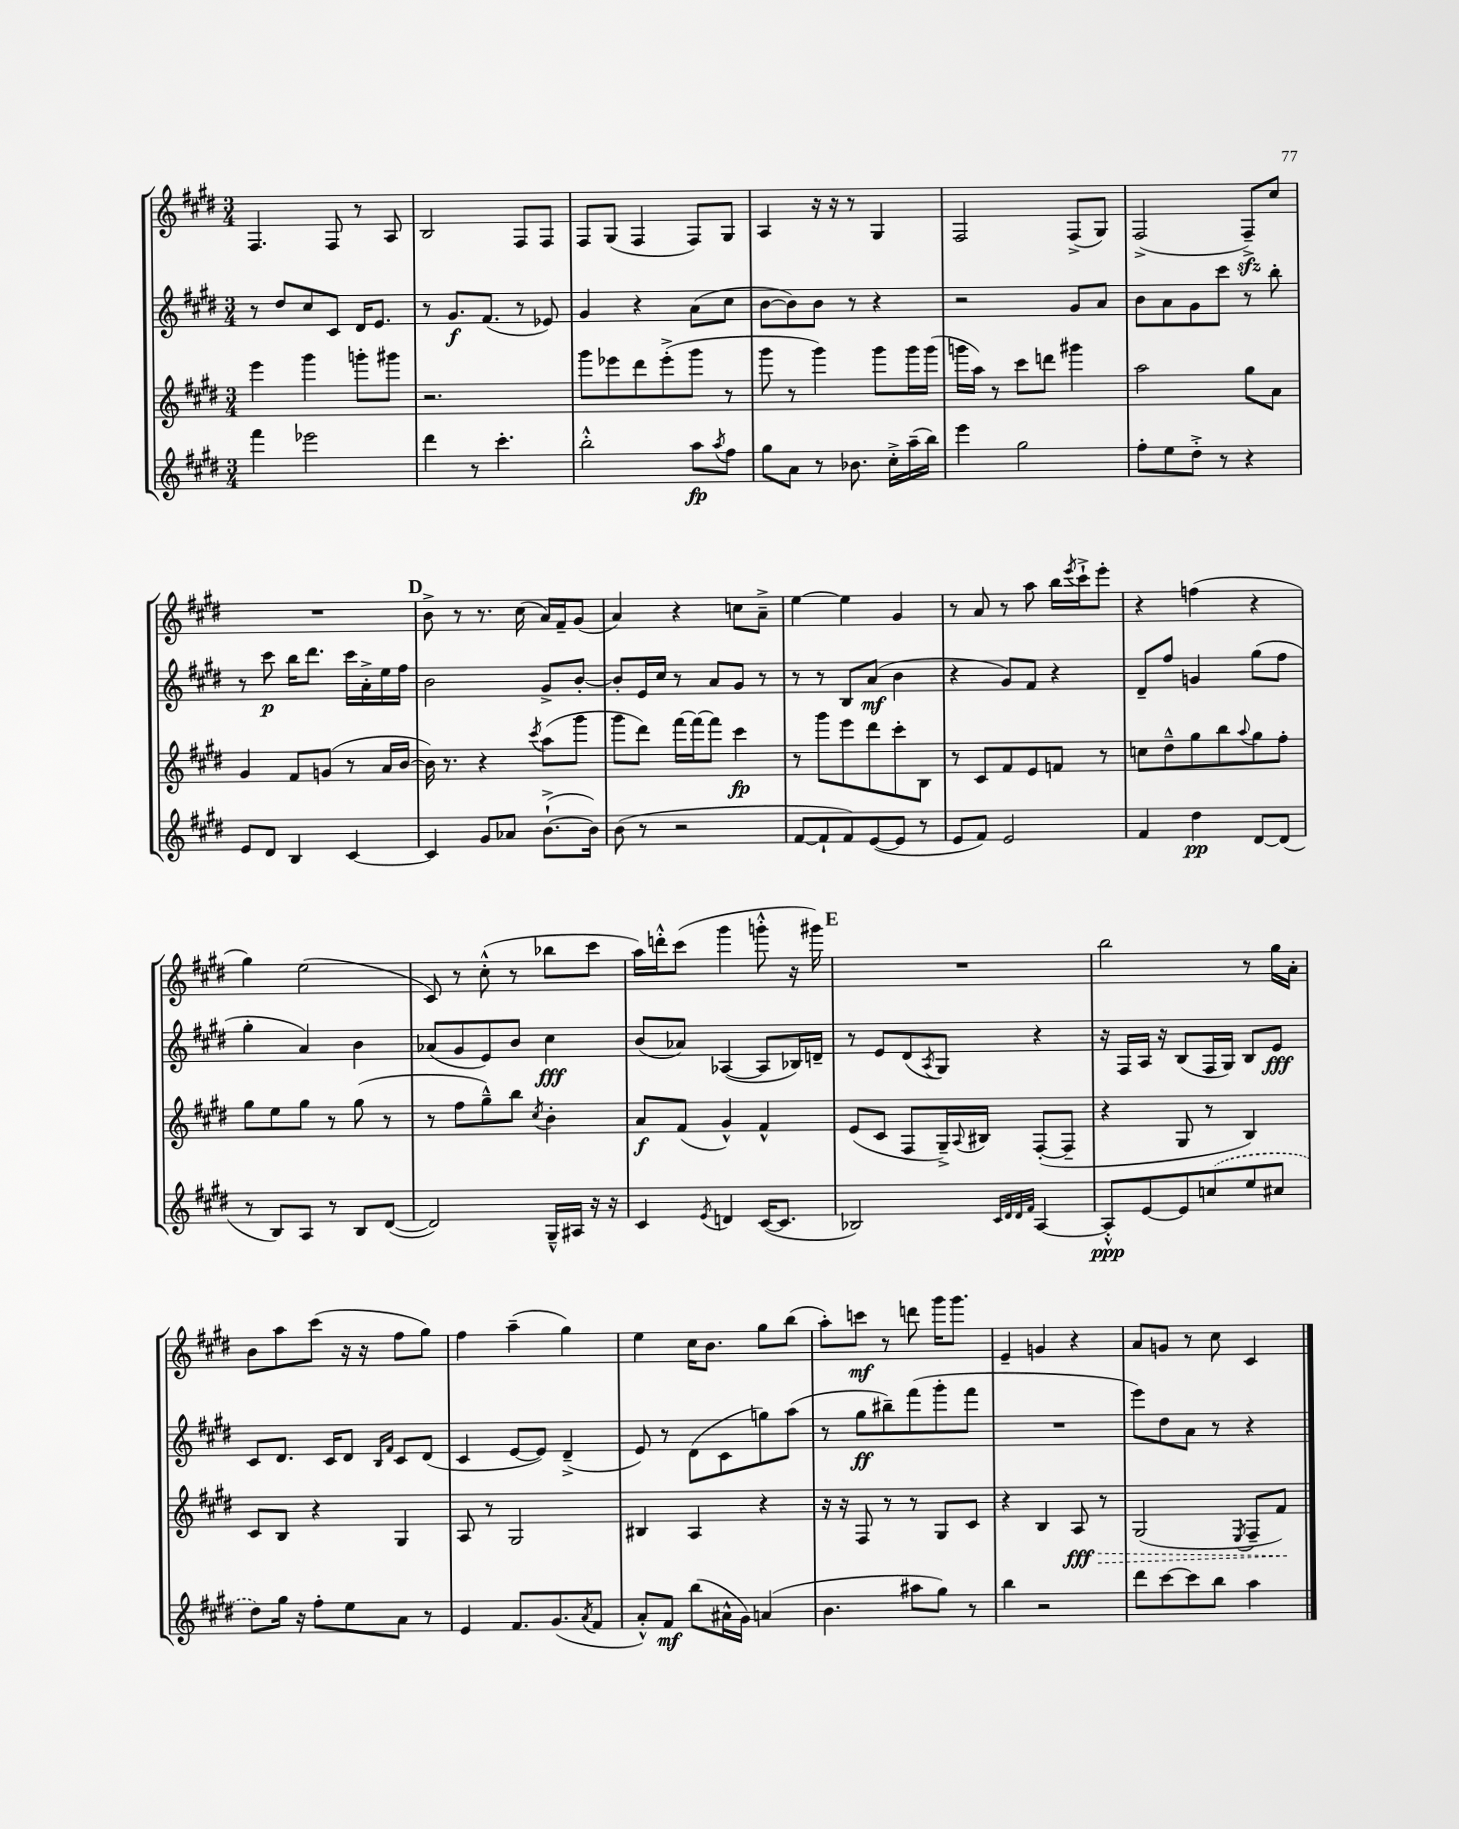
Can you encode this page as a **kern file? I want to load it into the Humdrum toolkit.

**kern	**kern	**kern	**kern
*staff4	*staff3	*staff2	*staff1
*clefG2	*clefG2	*clefG2	*clefG2
*k[f#c#g#d#]	*k[f#c#g#d#]	*k[f#c#g#d#]	*k[f#c#g#d#]
*M3/4	*M3/4	*M3/4	*M3/4
4fff#	4eee	8r	4.F#
.	.	8dd#	.
2eee-	4ggg#	8cc#	.
.	.	8c#	8F#
.	8ggg'	16d#	8r
.	.	8.e	.
.	8ggg#	.	8A
=	=	=	=
4ddd#	2.r	8r	2B
.	.	8.g#	.
8r	.	.	.
.	.	(8.f#	.
4.ccc#'	.	.	.
.	.	8r	8F#
.	.	8e-)	8F#
=	=	=	=
2bb'^^	8ggg#	4g#	8F#
.	8eee-	.	(8G#
.	8ddd#	4r	4F#
.	(8eee-'^	.	.
8aa	8ggg#	(8a	8F#)
8qaa	.	.	.
8ff#	8r	8cc#	8G#
=	=	=	=
8gg#	8ggg#	[8b	4A
8a	8r	8b])	.
8r	4ggg#)	8b	16r
.	.	.	16r
8.b-	.	8r	8r
.	8ggg#	4r	4G#
16cc#'^	.	.	.
(16aa~	16ggg#	.	.
16bb)	(16ggg#	.	.
=	=	=	=
4eee	16ggg	2r	2F#
.	16aa)	.	.
.	8r	.	.
2gg#	8ccc#	.	.
.	8ddd	.	.
.	4ggg#	8g#	(8F#^
.	.	8a	8G#)
=	=	=	=
8ff#'	2aa	8b	(2F#^
8ee	.	8a	.
8dd#'^	.	8g#	.
8r	.	8ccc#	.
4r	8gg#	8r	8F#~^)
.	8a	8bb'	8cc#
=	=	=	=
8e	4g#	8r	2.r
8d#	.	8ccc#	.
4B	8f#	16bb	.
.	.	8.ddd#	.
.	(8g	.	.
[4c#	8r	16ccc#	.
.	.	16a'^	.
.	16a	16ee	.
.	[16b	16ff#	.
=	=	=	=
4c#]	16b])	2b	8b^
.	8.r	.	.
.	.	.	8r
8g#	4r	.	8.r
8a-	.	.	.
.	.	.	(16cc#
.	8qccc#	.	.
([8.b`^	(8aa	8g#^	16a)
.	.	.	16f#~
.	8ggg#	[8b'	(8g#
16b])	.	.	.
=	=	=	=
(8b	8ggg#	8b']	4a)
8r	8ddd#)	16e	.
.	.	16cc#	.
2r	[16fff#	8r	4r
.	16fff#_	.	.
.	8fff#]	8a	.
.	4ccc#	8g#	8cc
.	.	8r	8a~^
=	=	=	=
[8f#	8r	8r	[4ee
8f#`]	8ggg#	8r	.
8f#)	8eee	8B	4ee]
([8e	8ddd#	(8a	.
8e]	8ccc#'	4b	4g#
8r	8B	.	.
=	=	=	=
8e	8r	4r	8r
8f#)	8c#	.	8a
2e	8f#	8g#)	8r
.	8e	8f#	8aa
.	8f	4r	16bb
.	.	.	8qeee
.	.	.	16ccc#`^
.	8r	.	8eee'
=	=	=	=
4f#	8cc	8d#~	4r
.	8dd#~^^	8ff#	.
4dd#	8gg#	4g	(4ff
.	8bb	.	.
.	8qqaa	.	.
[8d#	8gg#	(8gg#	4r
(8d#]	8ff#'	8ff#	.
=	=	=	=
8r	8gg#	4gg#'	4gg#)
8B)	8ee	.	.
8A	8gg#	4a)	(2ee
8r	8r	.	.
8B	(8gg#	4b	.
([8d#	8r	.	.
=	=	=	=
2d#])	8r	(8a-	8c#)
.	8ff#	8g#	8r
.	8gg#~^^)	8e)	(8cc#'^^
.	8bb	8b	8r
.	8qcc#	.	.
16G#~^^	4b'	4cc#	8bb-
16A#	.	.	.
16r	.	.	8ccc#
16r	.	.	.
=	=	=	=
4c#	8a	(8b	16aa)
.	.	.	16ddd'^^
.	(8f#	8a-)	(8ccc#
8qe	.	.	.
4d	4g#^^)	([4A-	4ggg#
([16c#	4f#^^	8A-]	8ggg'^^
8.c#]	.	.	.
.	.	16B-)	16r
.	.	16d~	16ggg#)
=	=	=	=
2B-)	(8e	8r	2.r
.	8c#	8e	.
.	8F#	(8d#	.
.	.	8qA	.
.	16G#~^)	8G#)	.
.	8qqA	.	.
.	16B#	.	.
32qqc#	.	.	.
32qqd#	.	.	.
32qqd#	.	.	.
32qqf#	.	.	.
[4A	([8F#'	4r	.
.	8F#~]	.	.
=	=	=	=
8A'^^]	4r	16r	2bb
.	.	16F#	.
[8e	.	16A	.
.	.	16r	.
8e]	8G#	(8B	.
(8cc	8r	16F#	.
.	.	16G#)	.
8ee	4B)	8B	8r
8cc#	.	8e	16gg#
.	.	.	16a'
=	=	=	=
8dd#)	8c#	8c#	8b
16gg#	8B	8.d#	8aa
16r	.	.	.
8ff#'	4r	.	(8ccc#
.	.	16c#	.
8ee	.	8d#	16r
.	.	.	16r
.	.	16qqB	.
.	.	16qqf#	.
8a	4G#	8c#	8ff#
8r	.	(8d#	8gg#)
=	=	=	=
4e	8A	4c#	4ff#
.	8r	.	.
8.f#	2G#	[8e	(4aa~
.	.	8e])	.
(8.g#	.	.	.
.	.	(4d#~^	4gg#)
8qa	.	.	.
8f#	.	.	.
=	=	=	=
8a'^^)	4B#	8e)	4ee
8f#	.	8r	.
(8bb	4A	(8d#	16cc#
.	.	.	8.b
16a#^^	.	8c#	.
16g#)	.	.	.
(4a	4r	8gg)	8gg#
.	.	(8aa	(8bb
=	=	=	=
4.b	16r	8r	8aa')
.	16r	.	.
.	8F#	8gg#	8ccc
.	8r	8bb#~)	8r
8aa#	8r	(8fff#	8ddd
8gg#)	8G#	8ggg#'	16ggg#
.	.	.	8.ggg#
8r	8c#	8fff#	.
=	=	=	=
4bb	4r	2.r	4e~
2r	4B	.	4g
.	8A	.	4r
.	8r	.	.
=	=	=	=
8ddd#	(2G#	8eee)	8a
[8ccc#	.	8dd#	8g
8ccc#]	.	8a	8r
8bb	.	8r	8cc#
.	8qE	.	.
4aa	8F#~	4r	4c#
.	8f#)	.	.
==	==	==	==
*-	*-	*-	*-
